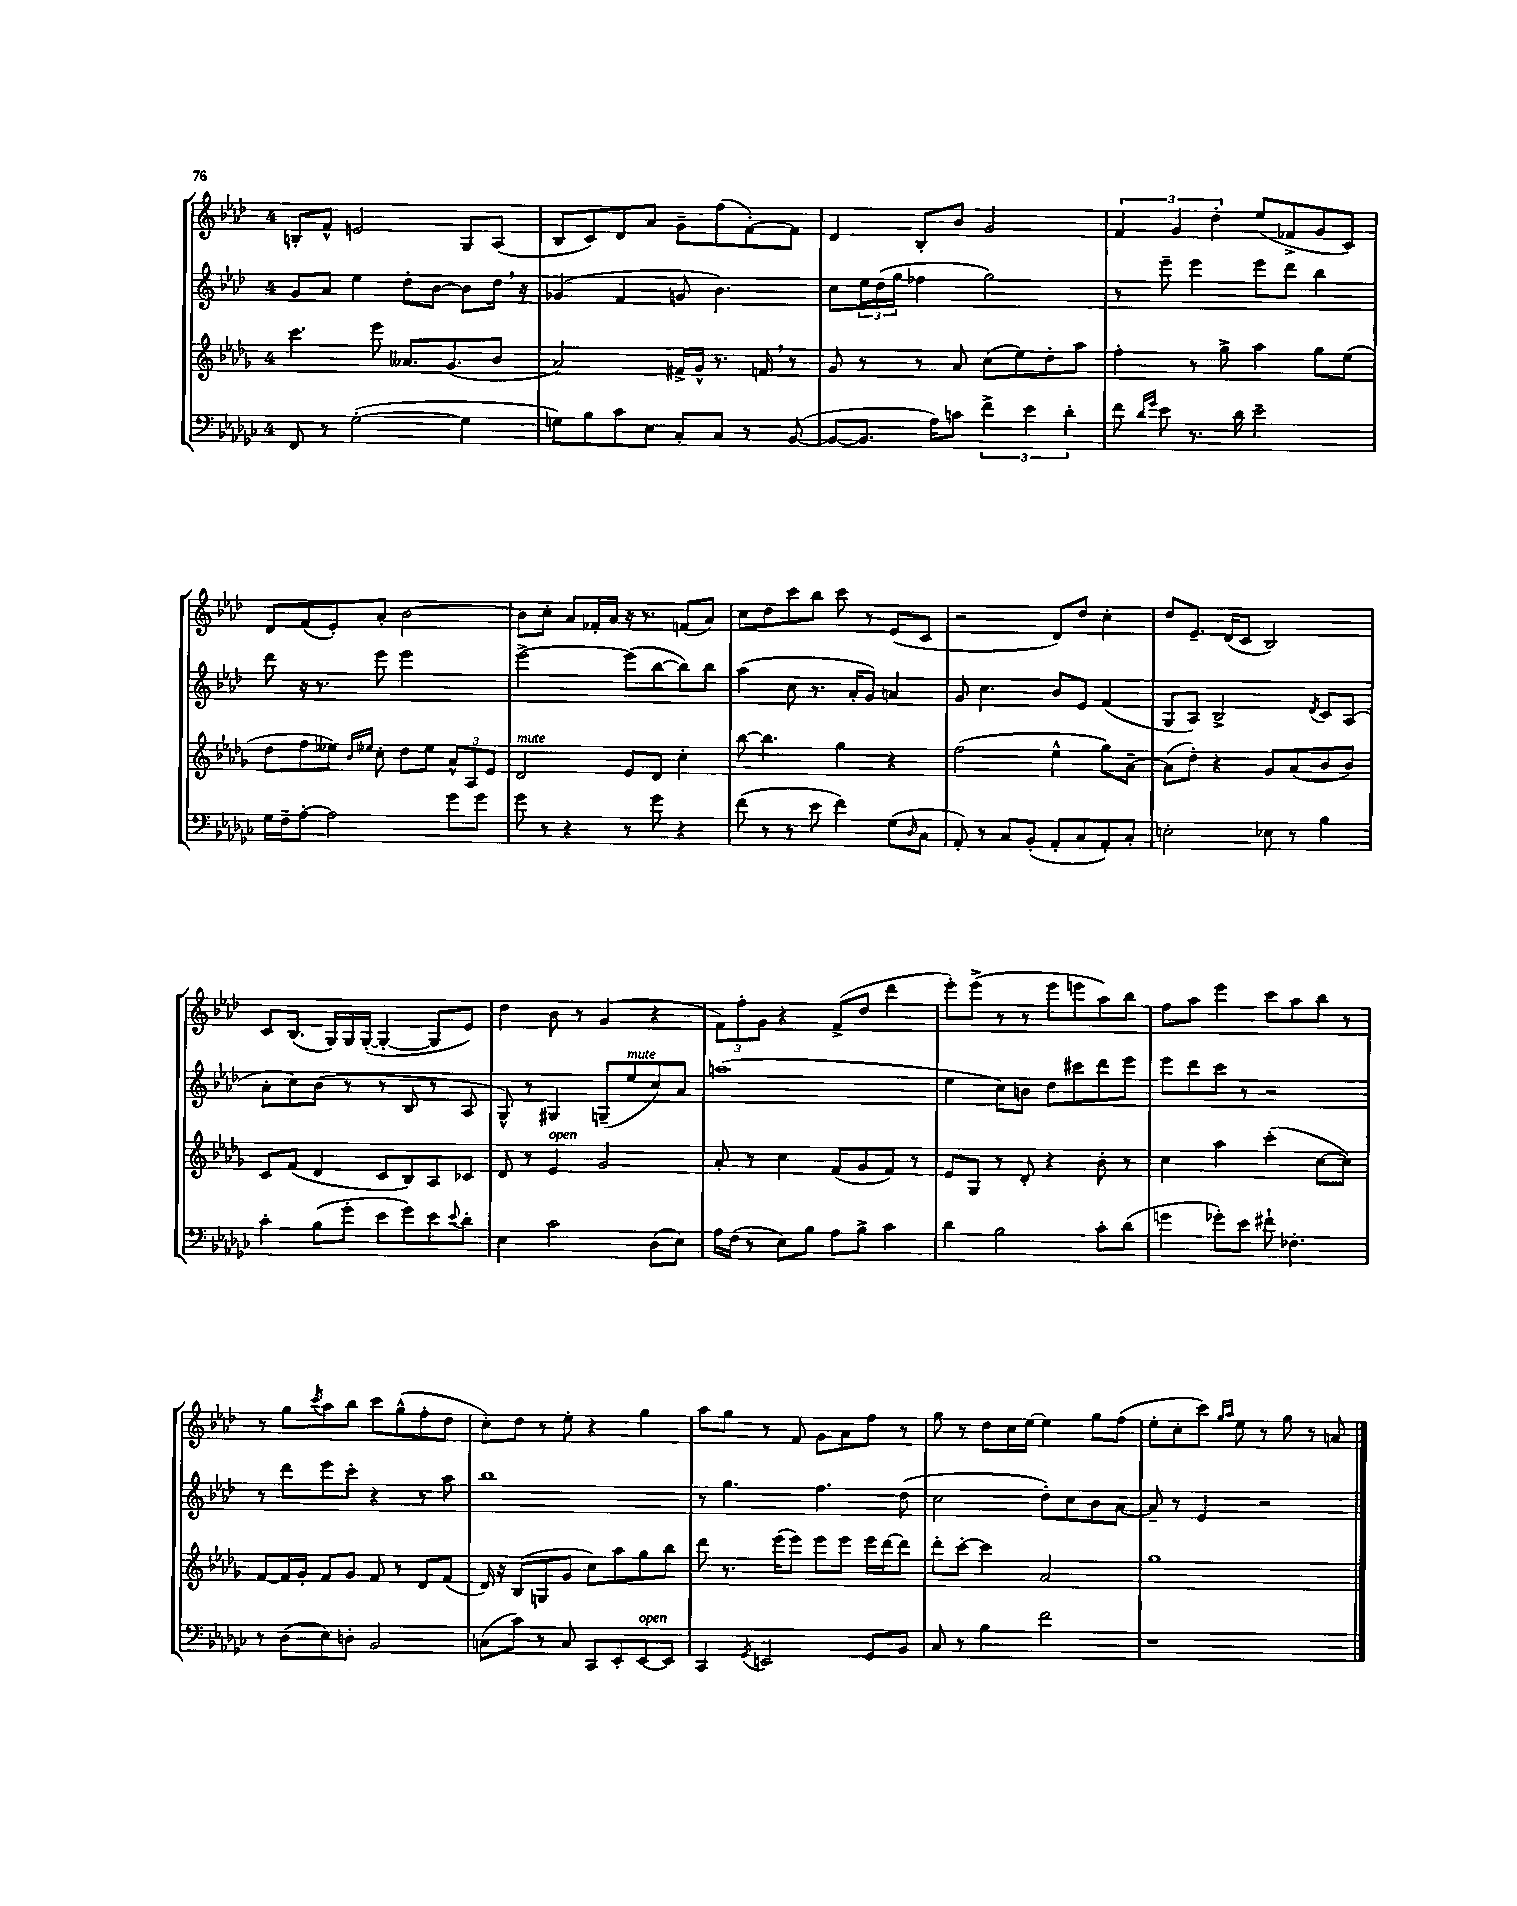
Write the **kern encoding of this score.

**kern	**kern	**kern	**kern
*staff4	*staff3	*staff2	*staff1
*clefF4	*clefG2	*clefG2	*clefG2
*k[b-e-a-d-g-c-]	*k[b-e-a-d-g-]	*k[b-e-a-d-]	*k[b-e-a-d-]
*M4/4	*M4/4	*M4/4	*M4/4
8FF	4.ccc	8g	8B'
8r	.	8a-	8f^^
([2G-'	.	4ee-	2e
.	8eee-	.	.
.	8.a--	8dd-'	.
.	.	[8b-	.
.	(8.g-	.	.
4G-]	.	8b-]	8G
.	8b-	16dd-	(8A-
.	.	16r	.
=	=	=	=
8G)	2a-)	(4g-	8B-
8B-	.	.	8c)
8c-	.	4f	8d-
8E-	.	.	8a-
8C-'	16f#^	8g	8g~
.	16g-^^	.	.
8C-	8.r	4.b-)	(8ff
8r	.	.	[8f')
.	16f	.	.
([8BB-	8r	.	8f]
=	=	=	=
8BB-_	8g-	8cc	4d-
8.BB-]	8r	24ee-	.
.	.	(24dd-	.
.	.	24gg	.
.	8r	4ff-	8B-'
16A-)	.	.	.
8c	8a-	.	8b-
6f^	(8cc	2gg)	2g
.	8ee-)	.	.
6e-	.	.	.
.	8dd-'	.	.
6d-'	.	.	.
.	8aa-	.	.
=	=	=	=
8f	4ff'	8r	6f
16qqd-	.	.	.
16qqg-	.	.	.
8e-	.	8eee-~	.
.	.	.	6g
8.r	8r	4eee-	.
.	.	.	6dd-'
.	8gg-^	.	.
16d-	.	.	.
2e-~	4aa-	8eee-	(8ee-
.	.	8ddd-	8f-^
.	8gg-	4bb-	8g
.	(8ee-	.	8c)
=	=	=	=
16G-	8dd-	8ddd-	8d-
16F~	.	.	.
[8A-'	8ff	16r	(8f
.	.	8.r	.
2A-]	8ee--)	.	8e-')
.	16qqb-	.	.
.	16qqee-	.	.
.	8cc'	8eee-	8a-'
.	8dd-	2eee-	[2b-
.	8ee-	.	.
8g-	12a-^^	.	.
.	12A-	.	.
8g-	.	.	.
.	12e-	.	.
=	=	=	=
8g-	2d-	[2eee-^	8b-]
8r	.	.	8cc'
4r	.	.	8a-
.	.	.	16f-'
.	.	.	16a-
8r	8e-	(8eee-]	16r
.	.	.	8.r
8g-	8d-	[8bb-	.
4r	4cc'	8bb-])	(8f
.	.	8bb-	8a-)
=	=	=	=
(8f	[8bb-	(4aa-	8cc
8r	4.bb-]	.	8dd-
8r	.	8cc	8ccc
8e-	.	8.r	8bb-
4f)	4gg-	.	8ccc
.	.	16a-'	.
.	.	8g)	8r
(8G-	4r	4a	(8e-
16qqD-	.	.	.
8C-	.	.	8c
=	=	=	=
8AA-')	(2ff	8g	2r
8r	.	4.cc	.
8C-	.	.	.
(8BB-'	.	.	.
8AA-'	4ee-^^	8b-	8d-)
8C-	.	8e-	8dd-
8AA-')	8gg-)	(4f	4cc'
8C-'	[8a-~	.	.
=	=	=	=
2E'	(8a-]	8G	8dd-
.	8dd-')	8A-)	8.e-~
.	4r	2B-^	.
.	.	.	(16d-
.	.	.	8c
8E-	8g-	.	2B-)
8r	(8a-	.	.
.	.	8qd-	.
4B-	8b-	8c	.
.	8b-)	(8A-	.
=	=	=	=
4c-'	8c	8a-'	8c
.	(8f	8cc)	(8.B-
(8B-	4d-	(8b-	.
.	.	.	16G)
8g-'	.	8r	16G
.	.	.	([16G'
8e-	8c	8r	4G'_
8g-)	8B-)	8B-	.
8e-	8A-	8r	8G]
8qqe-	.	.	.
8d-'	8c-	8A-	8e-)
=	=	=	=
4E-	8d-	8G^^)	4dd-
.	8r	8r	.
2c-	4e-	4G#	8b-
.	.	.	8r
.	2g-	(8G~	(4g
.	.	8ee-	.
(8D-	.	8cc)	4r
8E-)	.	8a-	.
=	=	=	=
16A-	8a-'	(1aa	12f)
(16F	.	.	.
.	.	.	12ff'
8r	8r	.	.
.	.	.	12g
8E-)	4cc	.	4r
8B-	.	.	.
8A-	(8f	.	(8f^
8B-^	8g-	.	8dd-
4c-	8f)	.	4ddd-
.	8r	.	.
=	=	=	=
4d-	8e-	4ee-	8eee-')
.	8G-	.	(8eee-^
2B-	8r	8cc)	8r
.	8d-'	8b	8r
.	4r	8dd-	8eee-
.	.	8ccc#	8eee
8c-'	8b-'	8ddd-	8aa-)
(8d-	8r	8eee-	8bb-
=	=	=	=
4g	4cc	8eee-	8ff
.	.	8ddd-	8aa-
8g-')	4aa-	8ccc	4eee-
8e-	.	8r	.
8f#`	(4ccc'	2r	8ccc
4.F-'	.	.	8aa-
.	[8cc	.	8bb-
.	8cc])	.	8r
=	=	=	=
8r	[8f	8r	8r
(8D-	16f]	8ddd-	8gg
.	16g-'	.	.
.	.	.	8qccc
8E-)	8f	8eee-	8aa-
8D'	8g-	8ccc'	8bb-
2BB-	8f	4r	8ccc
.	8r	.	(8gg^^
.	8d-	8r	8ff'
.	(8f	8aa-	8dd-
=	=	=	=
(8C	16d-)	1bb-	8cc')
.	16r	.	.
8c-)	(8B-	.	8dd-
8r	8G	.	8r
8C	8g-	.	8ee-'
8CC-	8cc)	.	4r
8EE-'	8aa-	.	.
[8EE-	8gg-	.	4gg
8EE-]	8bb-	.	.
=	=	=	=
4CC-	8ddd-	8r	8aa-
.	8.r	4.gg	8gg
8qGG-	.	.	.
2EE	.	.	8r
.	(16eee-	.	.
.	8eee-)	.	8f
.	8eee-	4.ff	8g
.	8eee-	.	8a-
8GG-	16eee-	.	8ff
.	[16ddd-	.	.
8BB-	8ddd-]	(8dd-	8r
=	=	=	=
8C-	8ddd-'	2cc	8gg
8r	[8ccc'	.	8r
4B-	4ccc]	.	8dd-
.	.	.	16cc
.	.	.	[16ee-
2f	2a-	8dd-')	4ee-]
.	.	8cc	.
.	.	8b-	8gg
.	.	[8a-	(8ff
=	=	=	=
1r	1gg-	8a-~]	8ee-'
.	.	8r	8cc'
.	.	4e-	8ccc)
.	.	.	16qqgg
.	.	.	16qqaa-
.	.	.	8ee-
.	.	2r	8r
.	.	.	8gg
.	.	.	8r
.	.	.	8a
==	==	==	==
*-	*-	*-	*-
